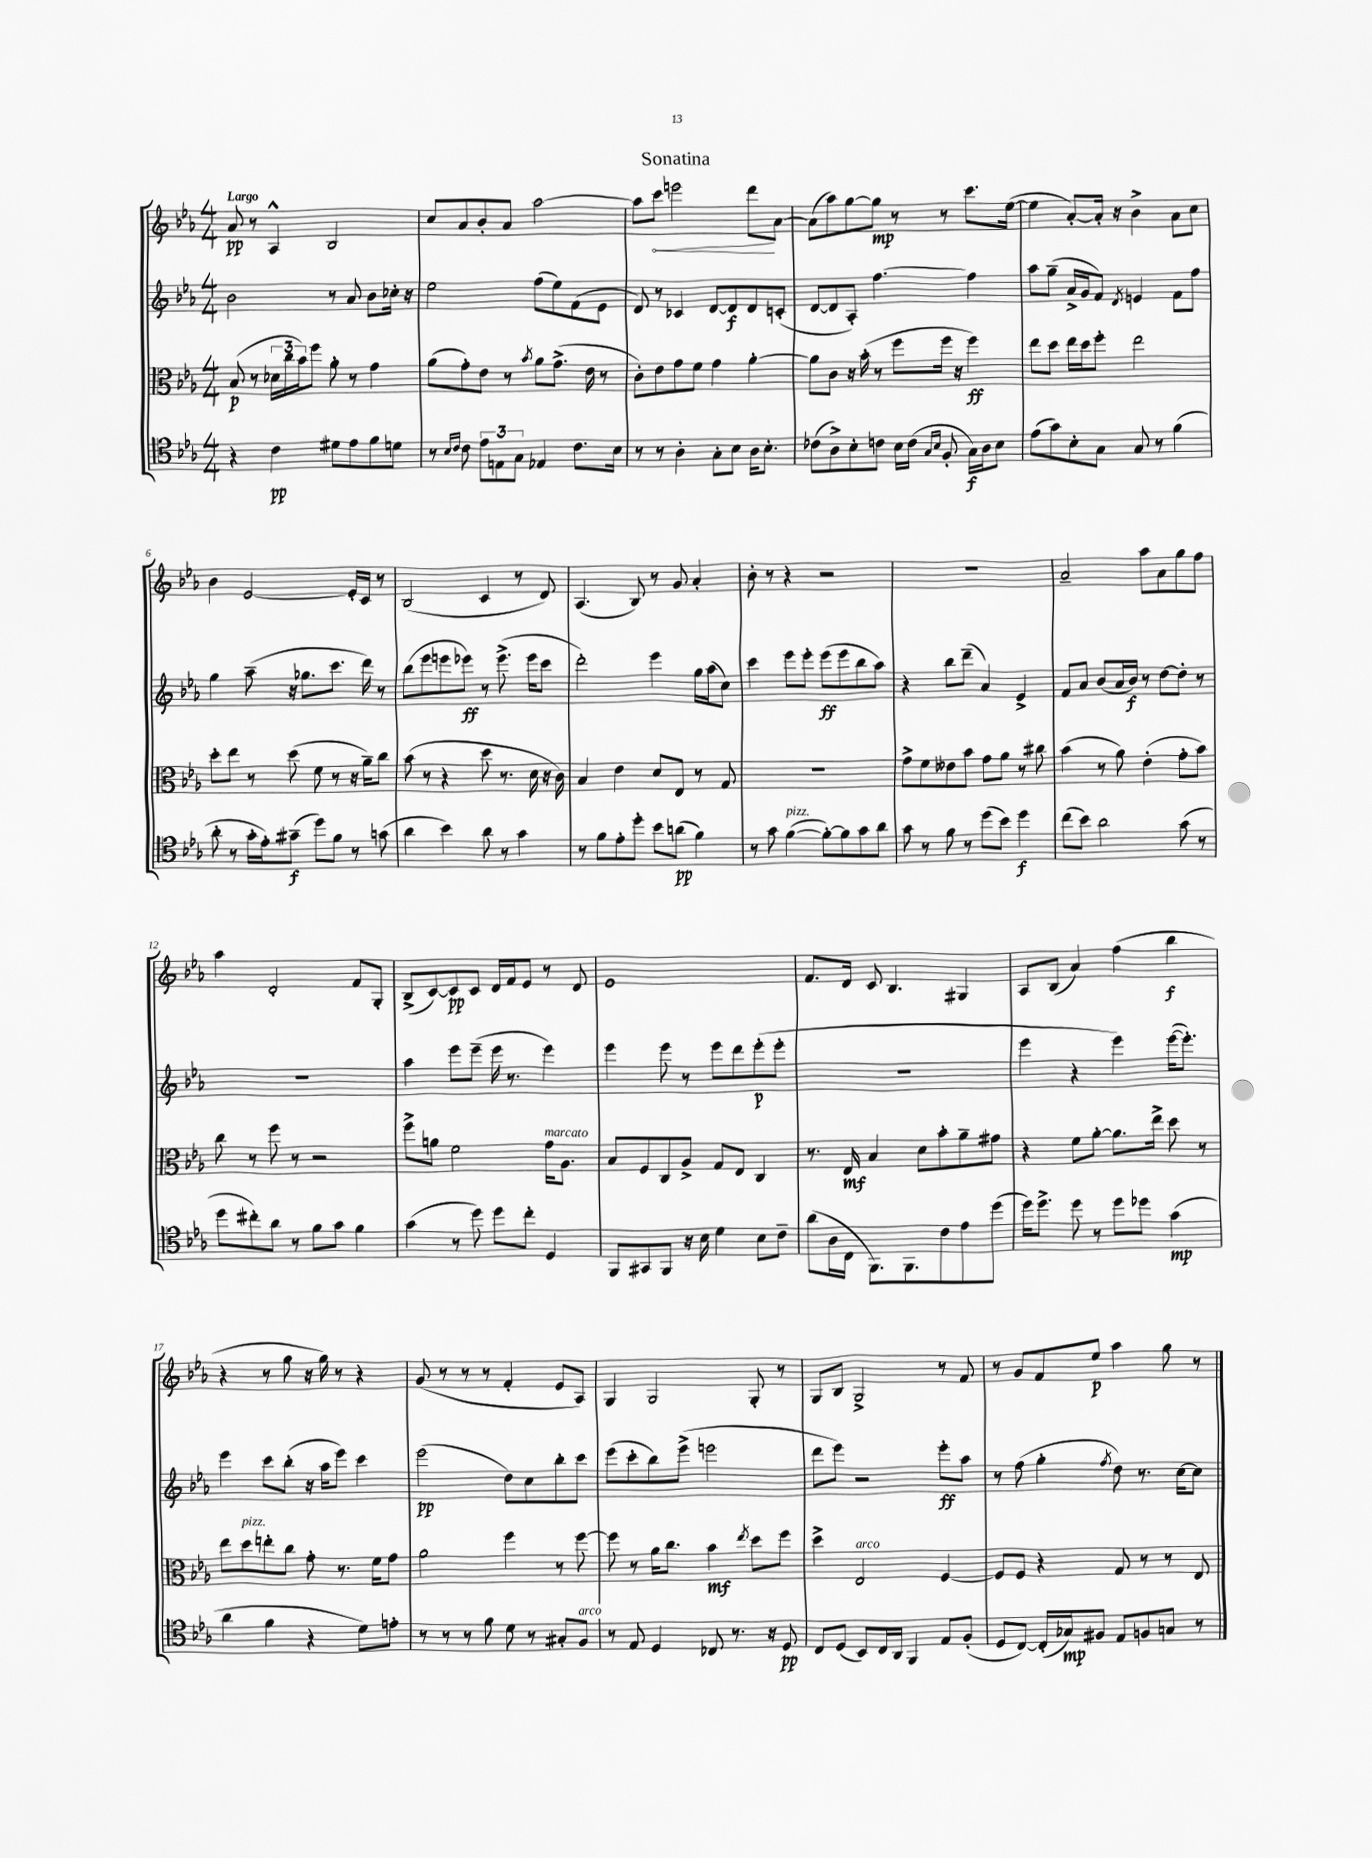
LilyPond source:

\header { title = "Sonatina" }
<<
\new StaffGroup <<
\new Staff = "s0" {
    \clef treble \key ees \major \numericTimeSignature \time 4/4 \tempo "Largo"
    aes'8\pp r8 aes4-^ bes2 |
    c''8 aes'8 bes'8-. aes'8 aes''2~ |
    aes''8 \once \override Hairpin.circled-tip = ##t c'''8\< e'''2 d'''8\! aes'8~ |
    aes'8( aes''8) g''8~ g''8\mp r8 r8 c'''8. ees''16~( |
    ees''4 aes'8~-.) aes'16-. r16 bes'4-> aes'8 c''8 |
    bes'4 ees'2~ ees'16-. c'16 r8 |
    bes2( c'4 r8 d'8) |
    aes4.( bes8) r8 g'8 aes'4-. |
    bes'8-. r8 r4 r2 |
    r1 |
    aes'2-- aes''8 aes'8 g''8 f''8 |
    aes''4 d'2-. f'8 g8-. |
    bes8->( c'8~) c'8\pp c'8 d'16 f'16 ees'8 r8 d'8 |
    ees'1 |
    f'8. d'16 c'8 bes4. gis4 |
    aes8 bes8( aes'4) f''4( bes''4\f |
    r4 r8 g''8 r16 g''16) r8 r4 |
    g'8( r8 r8 r8 f'4-. ees'8 aes8) |
    g4 g2 g8-. r8 |
    g8 bes8 g2-> r8 f'8 |
    r8 g'8 f'8 ees''8\p aes''4 g''8 r8 \bar "|." |
}
\new Staff = "s1" {
    \clef treble \key ees \major \numericTimeSignature \time 4/4
    bes'2 r8 aes'8 bes'8 ces''16-. r16 |
    ees''2 f''8( ees''8) f'8( ees'8 |
    d'8) r8 ces'4 d'8~ d'8\f d'8 c'8-.( |
    d'8~ d'8 aes8-.) f''4.~ f''4 |
    aes''8 g''8--( aes'16-> g'16 f'8) \acciaccatura { d'8 } e'4 f'8 f''8 |
    g''4 aes''8--( r16 ges''8. c'''8. d'''16) r8 |
    bes''8( ees'''8 e'''8 ees'''8\ff) r8 ees'''8.->( ees'''16 c'''8 |
    d'''2-.) ees'''4 g''16 aes''16( c''8) |
    c'''4 ees'''8 ees'''8-. ees'''8\ff( ees'''8 bes''8 aes''8) |
    r4 bes''8 d'''8--( aes'4) ees'4-> |
    f'8 aes'8 bes'8( aes'16 bes'16\f) r8 d''8~ d''8-. r8 |
    R1 |
    aes''4 ees'''8 ees'''8--( ees'''16 r8. ees'''4) |
    ees'''4 ees'''8 r8 ees'''8 d'''8 ees'''8-.\p( ees'''8-. |
    r1 |
    ees'''4 r4 ees'''4) ees'''16~( ees'''8.-.) |
    ees'''4 c'''8 bes''8-.( r16 aes''16 ees'''8) c'''4 |
    ees'''2\pp( d''8) c''8 bes''8-. c'''8 |
    ees'''8( c'''8-. bes''8) ees'''8->( e'''2 |
    d'''8 ees'''8) r2 ees'''8-.\ff aes''8 |
    r8 f''8( g''4-. \acciaccatura { f''8 } d''8) r8. c''16~ c''8 \bar "|." |
}
\new Staff = "s2" {
    \clef alto \key ees \major \numericTimeSignature \time 4/4
    bes8\p( r8 \tuplet 3/2 { des'16 c''16 bes'16) } f''8 aes'8-. r8 g'4 |
    aes'8( g'8-.) ees'8 r8 \acciaccatura { bes'8 } aes'8 g'8.->( ees'16 r8 |
    c'8-.) ees'8 g'8 f'8 g'4 aes'4~-. |
    aes'8 c'8 r16 bes'16-.( r8 f''8 f''16 r16 f''4\ff) |
    ees''8 d''8 ees''16 d''16 f''8-. ees''2 |
    d''8-. ees''8 r8 d''8( f'8 r8 r16 aes'16--) c''8 |
    bes'8( r8 r4 d''8 r8. d'16 r16 c'16) |
    bes4 ees'4 d'8 ees8 r8 g8 |
    r1 |
    g'8-> f'8 eeses'8 bes'8 g'8 aes'8 r8 cis''8 |
    bes'4( r8 aes'8) ees'4-.( g'8-. bes'8) |
    c''8 r8 f''8 r8 r2 |
    f''8-> a'8 f'2 g'16^\markup { \italic "marcato" } aes8. |
    bes8 f8 c8 aes8-> g8 ees8 c4 |
    r8. ees16\mf bes4 d'8 bes'8-. aes'8-- gis'8 |
    r4 f'8 aes'8~-. aes'8. ees''16-> d''8 r8 |
    ees''8 d''8^\markup { \italic "pizz." } e''8-. c''8 g'8-. r8. f'16 g'8 |
    aes'2 f''4 r8 f''8~ |
    f''8 r8 aes'16 c''8. bes'4\mf \acciaccatura { ees''8 } d''8 f''8 |
    d''4-> ees2^\markup { \italic "arco" } f4~ |
    f8 f8 r4 g8 r8 r8 ees8 \bar "|." |
}
\new Staff = "s3" {
    \clef tenor \key ees \major \numericTimeSignature \time 4/4
    r4 c'4\pp dis'8 ees'8 f'8 d'8 |
    r8 \grace { bes16 c'16 } c'8 \tuplet 3/2 { ees'8 e8 g8 } ees4 c'8. bes16 |
    r8 r8 aes4-. g8-. bes8 aes16 bes8.-. |
    ces'8( aes8->) bes8-. c'8 bes16 c'16( \grace { g16 bes16 } f8-. g16\f) aes16 bes8 |
    ees'8( g'8) bes8-. g8 g8 r8 f'4( |
    aes'8-. r8 g'16-. ees'16-.) gis'8--\f( d''8) f'8 r8 g'8( |
    aes'4 bes'4) aes'8 r8 g'4 |
    r8 f'8 ees'8-. d''8-. bes'8 a'8\pp( f'4) |
    r8 g'8 f'4~^\markup { \italic "pizz." }( f'8~-.) f'8 g'8 aes'8 |
    g'8 r8 f'8 r8 d''8( bes'8) d''4\f |
    c''8( bes'8) aes'2 g'8( r8 |
    d''8 cis''8-.) aes'8 r8 f'8 g'8 f'4 |
    g'4( r8 d''8) d''8 c''8-. d4 |
    f,8 gis,8 f,8 r16 bes16 d'4 bes8 c'8-- |
    aes'8( aes16 c16 f,8.) f,8. c'8 ees'8 d''8( |
    d''16) d''8.-> d''8 r8 d''8 des''8 g'4\mp( |
    aes'4 f'4 r4 d'8) e'8-. |
    r8 r8 r8 f'8 d'8 r8 gis8-. f8^\markup { \italic "arco" } |
    r8 ees8 d4 ces8 r8. r16 d8\pp |
    c8 d8( bes,8) c16 aes,16 f,4 ees8 f8-.( |
    d8 c8~) c16-.( ges16\mp) fis8 ees8 f8 g8 r8 \bar "|." |
}
>>
>>
